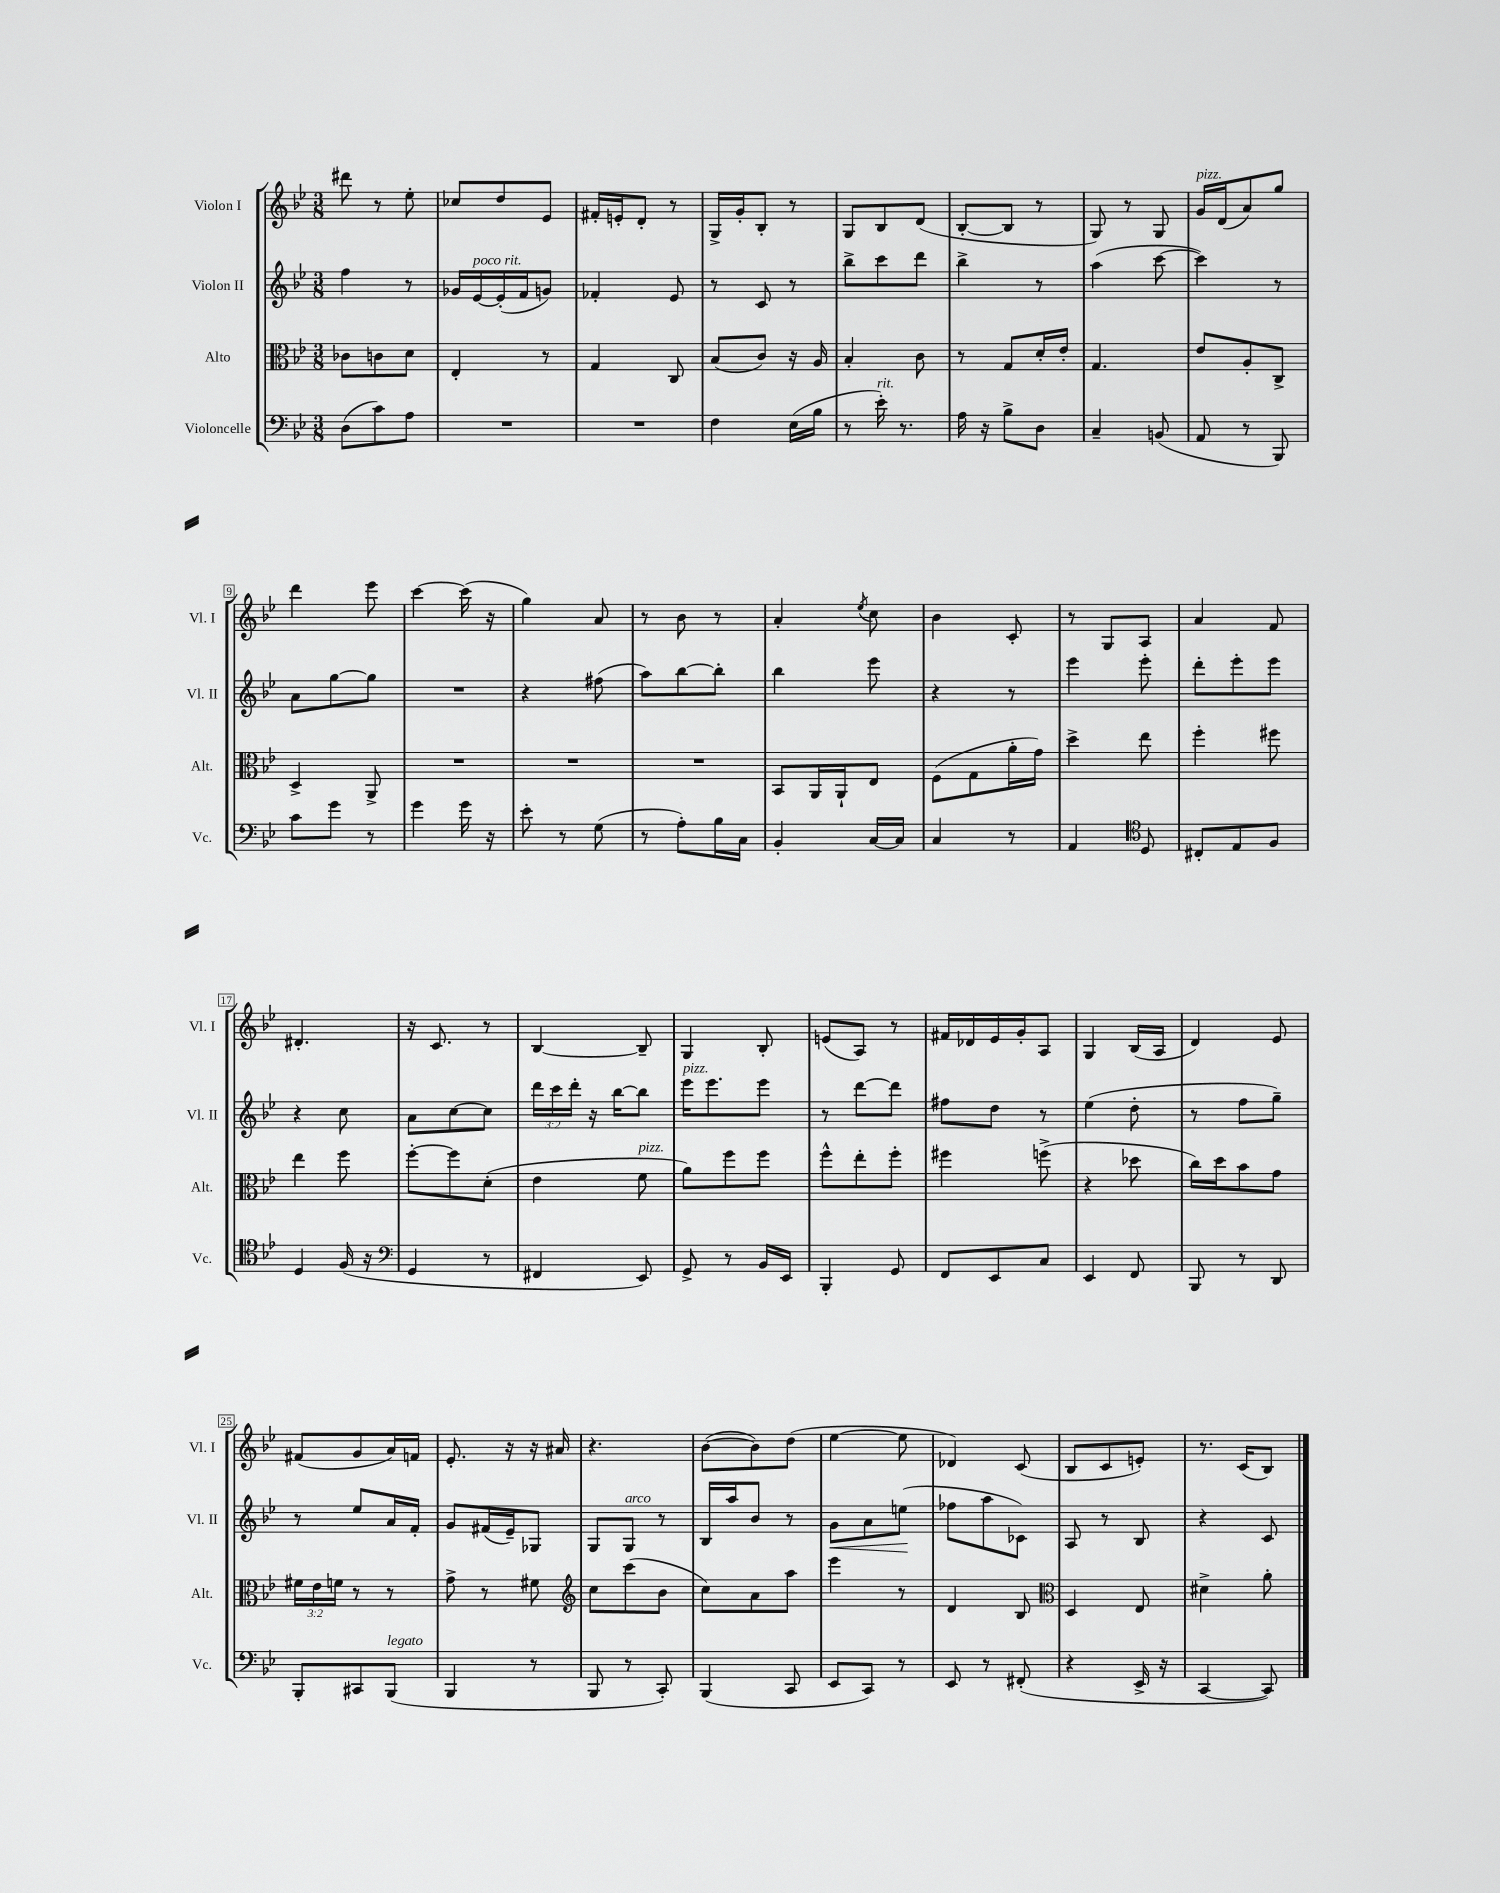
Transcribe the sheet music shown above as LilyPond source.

<<
\new StaffGroup <<
\new Staff = "s0" \with { instrumentName = "Violon I" shortInstrumentName = "Vl. I" } {
    \clef treble \key bes \major \numericTimeSignature \time 3/8
    dis'''8 r8 ees''8-. |
    ces''8 d''8 ees'8 |
    fis'16-. e'16-. d'8-. r8 |
    g16-> g'16-. bes8-. r8 |
    g8 bes8 d'8( |
    bes8~-. bes8 r8 |
    g8) r8 g8 |
    g'16^\markup { \italic "pizz." } d'16( a'8) g''8 |
    d'''4 ees'''8 |
    c'''4~ c'''16( r16 |
    g''4) a'8 |
    r8 bes'8 r8 |
    a'4-. \acciaccatura { ees''8 } c''8 |
    bes'4 c'8-. |
    r8 g8 a8 |
    a'4 f'8 |
    dis'4.-. |
    r16 c'8. r8 |
    bes4~ bes8-- |
    g4 bes8-. |
    e'8( a8) r8 |
    fis'16 des'16 ees'16 g'16-. a8 |
    g4 bes16( a16 |
    d'4) ees'8 |
    fis'8( g'8 a'16) f'16 |
    ees'8.-. r16 r16 ais'16 |
    r4. |
    bes'8~( bes'8) d''8( |
    ees''4~ ees''8 |
    des'4) c'8( |
    bes8 c'8 e'8-.) |
    r8. c'16( bes8) \bar "|." |
}
\new Staff = "s1" \with { instrumentName = "Violon II" shortInstrumentName = "Vl. II" } {
    \clef treble \key bes \major \numericTimeSignature \time 3/8 \override Staff.TupletNumber.text = #tuplet-number::calc-fraction-text
    f''4 r8 |
    ges'16 ees'16~^\markup { \italic "poco rit." } ees'16-.( f'16 g'8) |
    fes'4-. ees'8 |
    r8 c'8 r8 |
    bes''8-> c'''8 d'''8 |
    bes''4-> r8 |
    a''4( c'''8~ |
    c'''4) r8 |
    a'8 g''8~ g''8 |
    R4. |
    r4 fis''8( |
    a''8) bes''8~ bes''8-. |
    bes''4 ees'''8 |
    r4 r8 |
    ees'''4 ees'''8-. |
    d'''8-. ees'''8-. ees'''8 |
    r4 c''8 |
    a'8 c''8~ c''8 |
    \tuplet 3/2 { d'''16 c'''16 d'''16-. } r16 bes''16~ bes''8 |
    ees'''16^\markup { \italic "pizz." } ees'''8. ees'''8 |
    r8 d'''8~ d'''8 |
    fis''8 d''8 r8 |
    ees''4( d''8-. |
    r8 f''8 g''8--) |
    r8 ees''8 a'16 f'16-. |
    g'8 fis'16( ees'16--) ges8 |
    g8 g8^\markup { \italic "arco" } r8 |
    bes16 a''16 bes'8 r8 |
    g'8\< a'8 e''8\!( |
    fes''8 a''8 ces'8) |
    a8 r8 bes8 |
    r4 c'8 \bar "|." |
}
\new Staff = "s2" \with { instrumentName = "Alto" shortInstrumentName = "Alt." } {
    \clef alto \key bes \major \numericTimeSignature \time 3/8 \override Staff.TupletNumber.text = #tuplet-number::calc-fraction-text
    ces'8 c'8 d'8 |
    ees4-. r8 |
    g4 c8 |
    bes8( c'8) r16 a16 |
    bes4-. c'8 |
    r8 g8 d'16-. ees'16-. |
    g4. |
    ees'8 a8-. c8-> |
    d4-> a,8-> |
    R4. |
    R4. |
    R4. |
    bes,8 a,16 a,16-! ees8 |
    f8( g8 a'16-. g'16) |
    d''4-> ees''8 |
    f''4-. fis''8 |
    ees''4 f''8 |
    f''8~-. f''8 d'8-.( |
    ees'4 f'8^\markup { \italic "pizz." } |
    a'8) f''8 f''8 |
    f''8-^ ees''8-. f''8-. |
    fis''4 f''8->( |
    r4 des''8 |
    c''16) d''16 bes'8 g'8 |
    \tuplet 3/2 { fis'16 ees'16 f'16 } r8 r8 |
    g'8-> r8 fis'8 |
    \clef treble c''8 c'''8( bes'8 |
    c''8) a'8 a''8 |
    ees'''4 r8 |
    d'4 bes8 |
    \clef alto d4 ees8 |
    dis'4-> a'8-. \bar "|." |
}
\new Staff = "s3" \with { instrumentName = "Violoncelle" shortInstrumentName = "Vc." } {
    \clef bass \key bes \major \numericTimeSignature \time 3/8
    d8( c'8) a8 |
    R4. |
    R4. |
    f4 ees16( bes16 |
    r8 ees'16-.^\markup { \italic "rit." }) r8. |
    a16 r16 bes8-> d8 |
    c4-- b,8( |
    a,8 r8 bes,,8) |
    c'8 g'8 r8 |
    g'4 g'16 r16 |
    ees'8-. r8 g8( |
    r8 a8-.) bes16 c16 |
    bes,4-. c16~ c16 |
    c4 r8 |
    a,4 \clef tenor d8 |
    cis8-. ees8 f8 |
    d4 f16( r16 |
    \clef bass g,4 r8 |
    fis,4 ees,8) |
    g,8-> r8 bes,16 ees,16 |
    bes,,4-. g,8 |
    f,8 ees,8 c8 |
    ees,4 f,8 |
    bes,,8 r8 d,8 |
    bes,,8-. cis,8 bes,,8^\markup { \italic "legato" }( |
    bes,,4 r8 |
    bes,,8 r8 c,8-.) |
    bes,,4( c,8 |
    ees,8 c,8) r8 |
    ees,8 r8 fis,8-.( |
    r4 ees,16-> r16 |
    c,4~ c,8) \bar "|." |
}
>>
>>
\layout { \context { \Score \override BarNumber.stencil = #(make-stencil-boxer 0.1 0.3 ly:text-interface::print) } }
